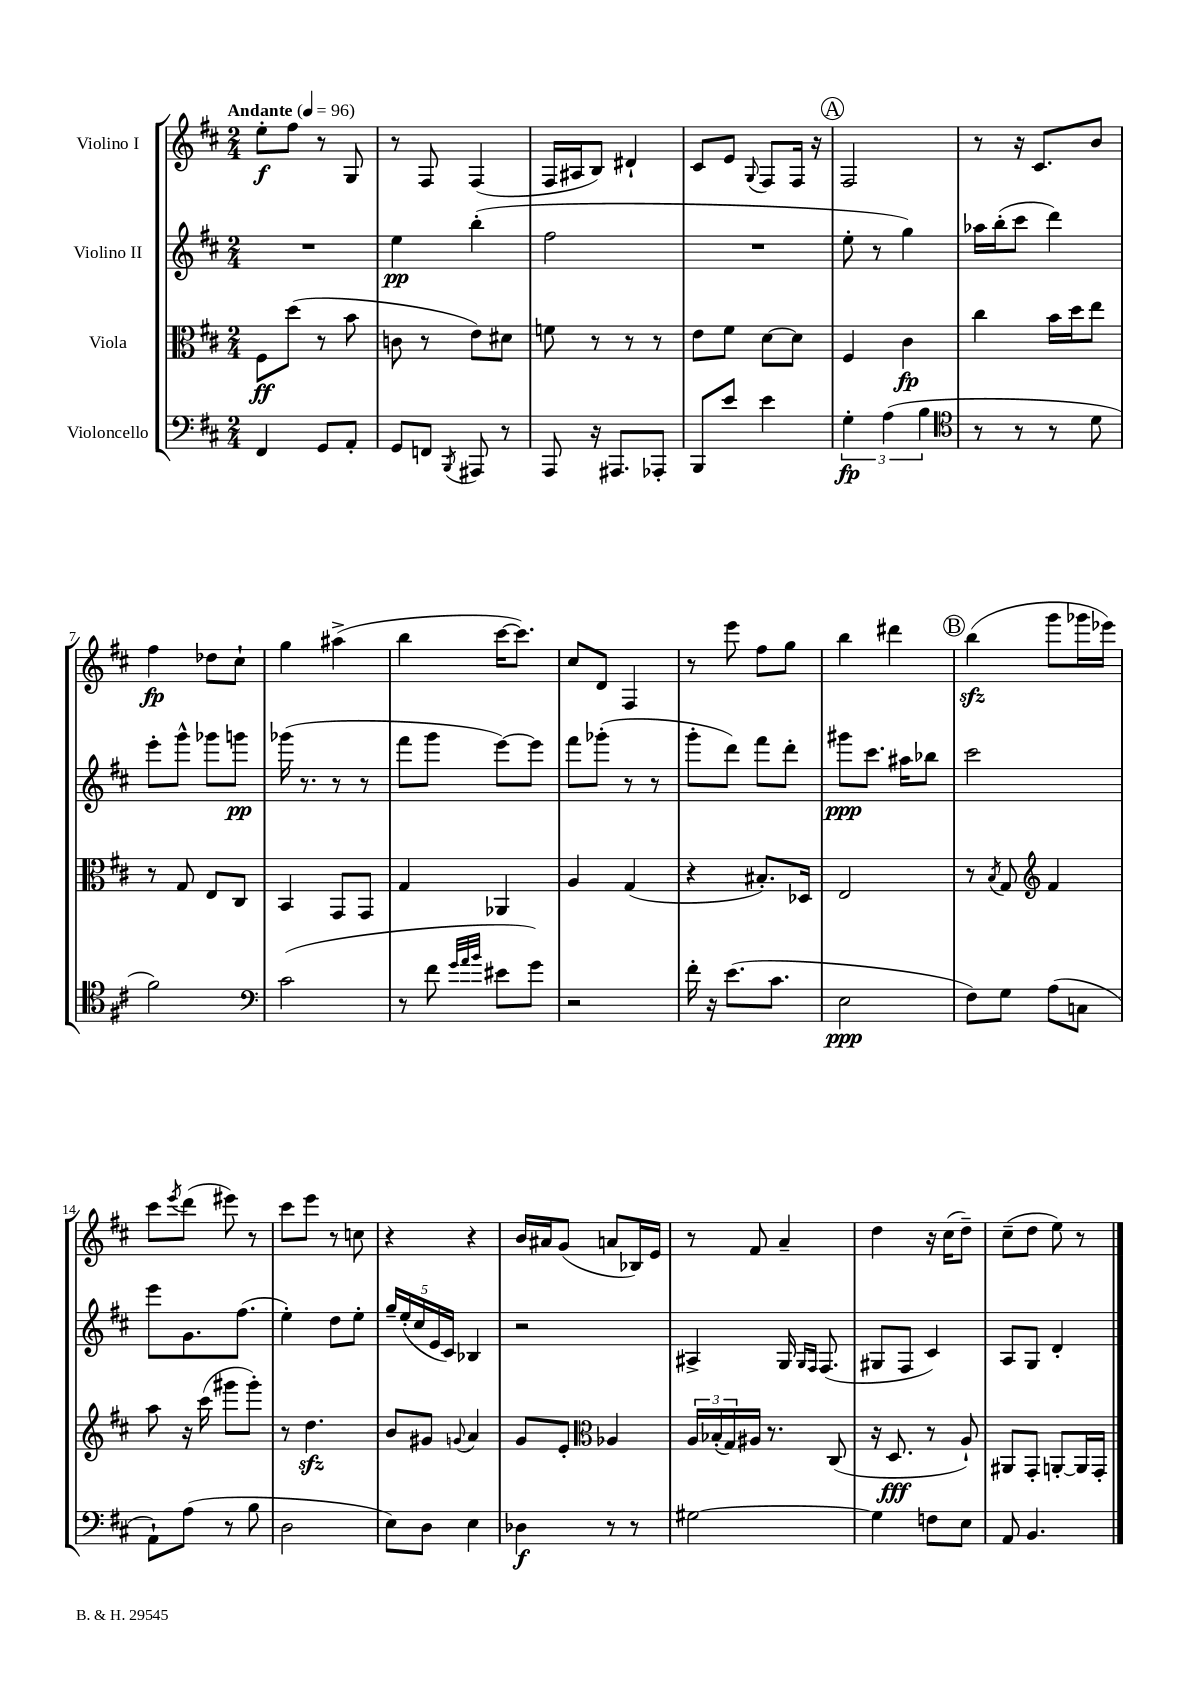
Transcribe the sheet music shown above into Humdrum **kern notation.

**kern	**kern	**kern	**kern
*staff4	*staff3	*staff2	*staff1
*clefF4	*clefC3	*clefG2	*clefG2
*k[f#c#]	*k[f#c#]	*k[f#c#]	*k[f#c#]
*M2/4	*M2/4	*M2/4	*M2/4
*MM96	*MM96	*MM96	*MM96
4FF#	8F#	2r	8ee'
.	(8dd	.	8ff#
8GG	8r	.	8r
8AA'	8b	.	8G
=	=	=	=
8GG	8c	4ee	8r
8FF	8r	.	8F#
8qBBB	.	.	.
8AAA#	8e)	(4bb'	(4F#
8r	8d#	.	.
=	=	=	=
8AAA	8f	2ff#	16F#
.	.	.	16A#
16r	8r	.	8B)
8.AAA#	.	.	.
.	8r	.	4d#`
8AAA-'	8r	.	.
=	=	=	=
8BBB	8e	2r	8c#
8e	8f#	.	8e
.	.	.	8qqG
4e	[8d	.	8F#
.	8d]	.	16F#
.	.	.	16r
=	=	=	=
6G'	4F#	8ee'	2F#
.	.	8r	.
(6A	.	.	.
.	4c#	4gg)	.
6B	.	.	.
=	=	=	=
*clefC4	*	*	*
8r	4cc#	16aa-	8r
.	.	(16bb'	.
8r	.	8ccc#	16r
.	.	.	8.c#
8r	16b	4ddd)	.
.	16dd	.	.
8d	8ee	.	8b
=	=	=	=
2f#)	8r	8eee'	4ff#
.	8G	8ggg^^	.
.	8E	8ggg-	8dd-
.	8C#	8ggg	8cc#`
=	=	=	=
*clefF4	*	*	*
(2c#	4BB	(16ggg-	4gg
.	.	8.r	.
.	8GG	8r	(4aa#^
.	8GG	8r	.
=	=	=	=
8r	4G	8fff#	4bb
8f#	.	8ggg	.
32qqg	.	.	.
32qqa	.	.	.
32qqb	.	.	.
8e#	4AA-	[8eee)	[16ccc#
.	.	.	8.ccc#])
8g)	.	8eee]	.
=	=	=	=
2r	4A	8fff#	8cc#
.	.	(8ggg-'	8d
.	(4G	8r	4F#
.	.	8r	.
=	=	=	=
16f#'	4r	8ggg'	8r
16r	.	.	.
(8.e	.	8ddd)	8eee
.	8.B#')	8fff#	8ff#
8.c#	.	.	.
.	.	8ddd'	8gg
.	16D-	.	.
=	=	=	=
2E	2E	8ggg#	4bb
.	.	8.ccc#	.
.	.	.	4ddd#
.	.	16aa#	.
.	.	8bb-	.
=	=	=	=
8F#)	8r	2ccc#	(4bb
.	8qB	.	.
8G	8G	.	.
*	*clefG2	*	*
(8A	4f#	.	8ggg
8C	.	.	16ggg-
.	.	.	16eee-)
=	=	=	=
8AA`)	8aa	8eee	8ccc#
.	.	.	8qeee
(8A	16r	8.g	(8ddd
.	(16ccc#	.	.
8r	8ggg#	.	8eee#)
.	.	(8.ff#	.
8B	8ggg#')	.	8r
=	=	=	=
2D	8r	4ee')	8ccc#
.	4.dd	.	8eee
.	.	8dd	8r
.	.	8ee'	8cc
=	=	=	=
8E)	8b	20gg~	4r
.	.	(20ee'	.
.	.	20cc#	.
8D	8g#	.	.
.	.	20e	.
.	.	20c#)	.
.	8qqg	.	.
4E	4a	4B-	4r
=	=	=	=
4D-	8g	2r	16b
.	.	.	16a#
.	8e'	.	(8g
*	*clefC3	*	*
8r	4A-	.	8a
8r	.	.	16B-)
.	.	.	16e
=	=	=	=
[2G#	24A	4A#^	8r
.	(24B-'	.	.
.	24G)	.	.
.	16A#	.	8f#
.	8.r	.	.
.	.	16G	4a~
.	.	16qqG	.
.	.	16qqF#	.
.	.	(8.F#	.
.	(8C#	.	.
=	=	=	=
4G#]	16r	8G#	4dd
.	8.D	.	.
.	.	8F#	.
8F	8r	4c#)	16r
.	.	.	(16cc#
8E	8A`)	.	8dd~)
=	=	=	=
8AA	8AA#	8A	(8cc#~
4.BB	8GG'	8G	8dd
.	[8AA'	4d'	8ee)
.	16AA]	.	8r
.	16GG'	.	.
==	==	==	==
*-	*-	*-	*-
